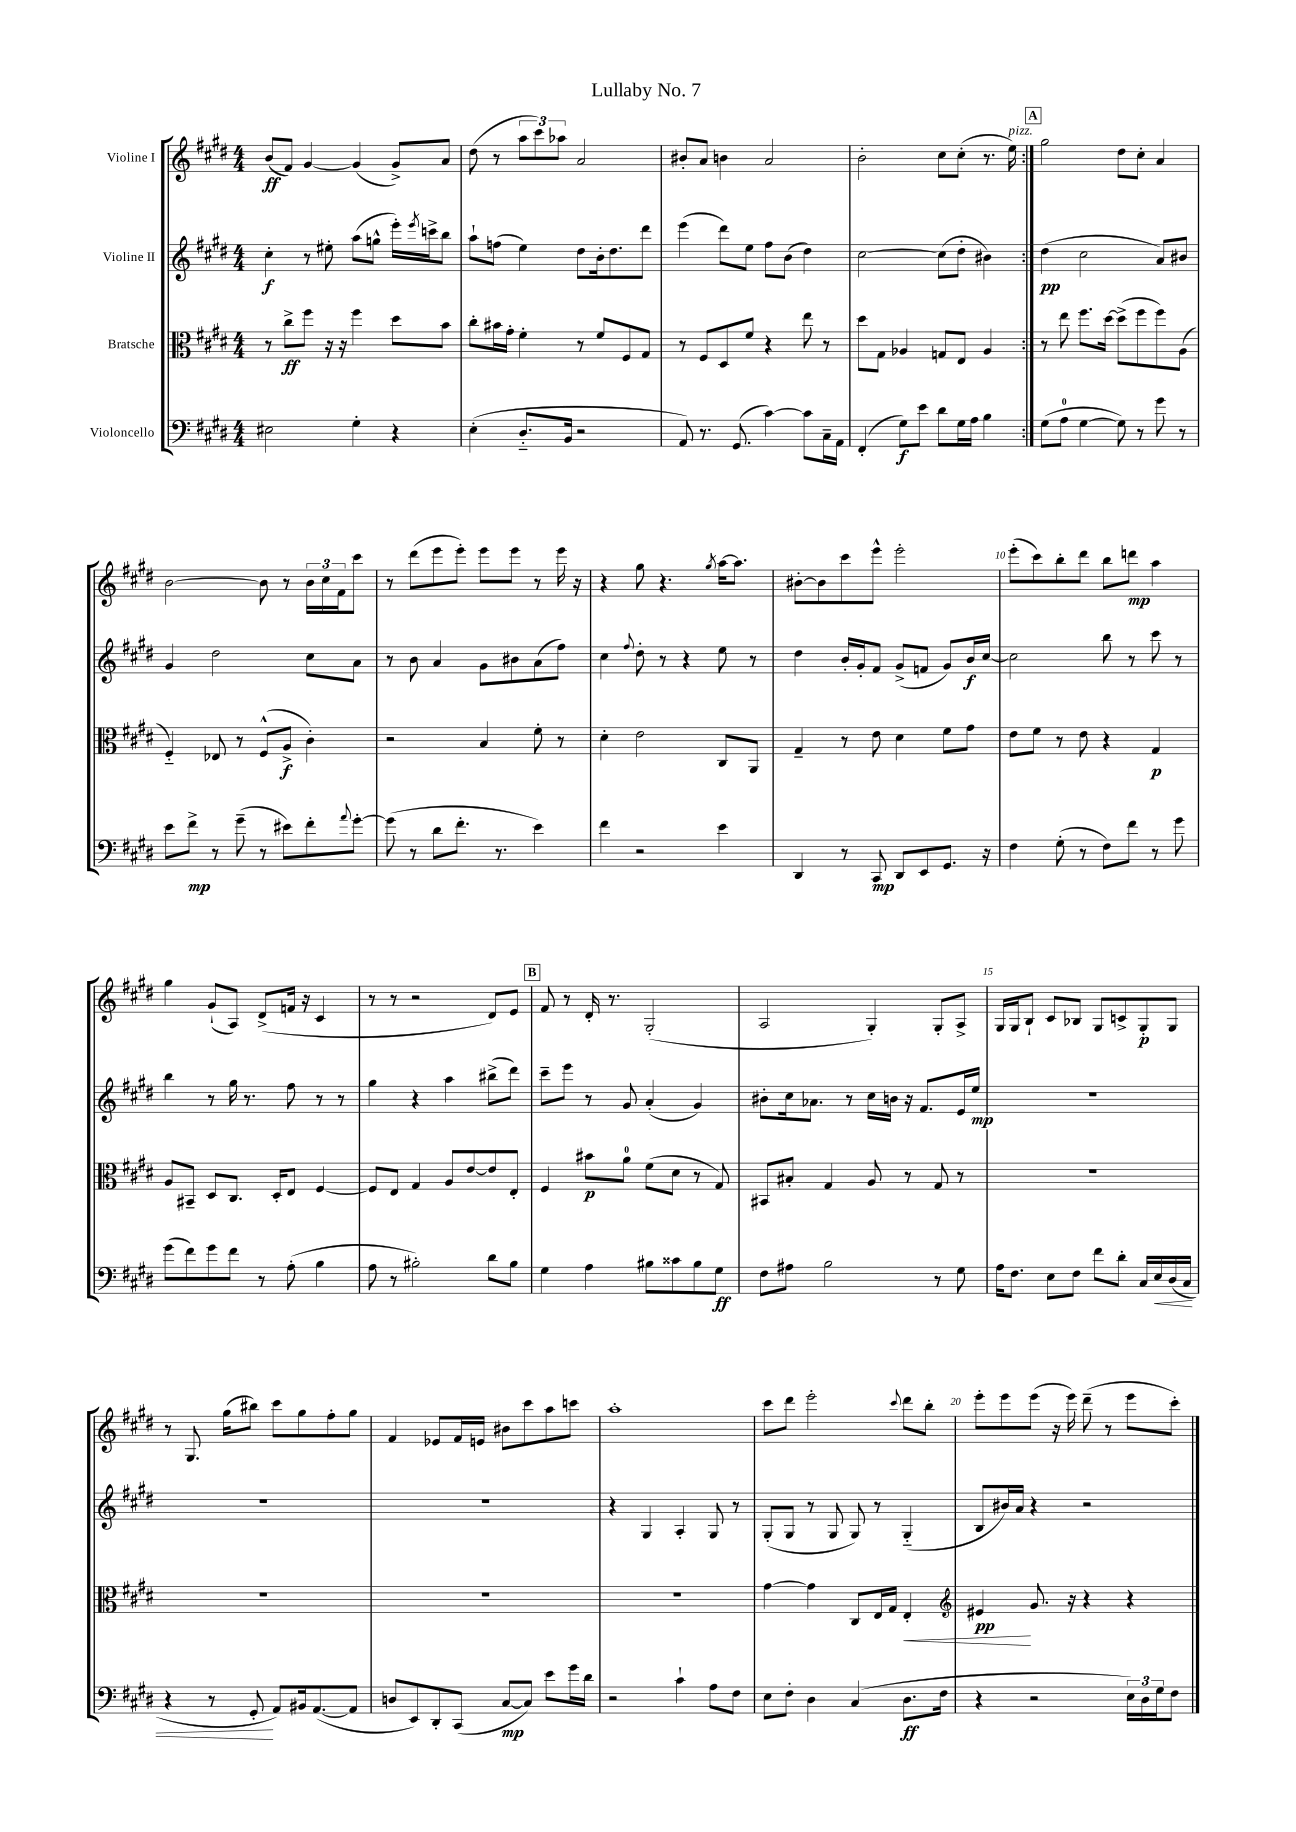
\header { title = "Lullaby No. 7" }
<<
\new StaffGroup <<
\new Staff = "s0" \with { instrumentName = "Violine I" } {
    \clef treble \key e \major \numericTimeSignature \time 4/4
    \repeat volta 2 { b'8\ff( fis'8) gis'4~ gis'4( gis'8->) a'8 |
    dis''8( r8 \tuplet 3/2 { a''8 cis'''8) aes''8 } a'2 |
    bis'8-. a'8 b'4 a'2 |
    b'2-. cis''8 cis''8-.( r8. e''16^\markup { \italic "pizz." }) | }
    \mark \markup { \box "A" } gis''2 dis''8 cis''8-. a'4 |
    b'2~ b'8 r8 \tuplet 3/2 { b'16 cis''16 fis'16 } cis'''8 |
    r8 dis'''8( e'''8 e'''8-.) e'''8 e'''8 r8 e'''16 r16 |
    r4 gis''8 r4. \acciaccatura { gis''8 } a''16~ a''8. |
    bis'8~-. bis'8 cis'''8 e'''8-^ e'''2-. |
    e'''8-.( cis'''8) b''8-. dis'''8 b''8 d'''8\mp a''4 |
    gis''4 gis'8-!( a8) dis'8->( f'16 r16 cis'4 |
    r8 r8 r2 dis'8) e'8 |
    \mark \markup { \box "B" } fis'8 r8 dis'16-. r8. gis2-.( |
    a2 gis4-.) gis8-. a8-> |
    gis16 gis16 b8-! cis'8 bes8 gis8 c'8-> gis8-.\p gis8 |
    r8 gis8. gis''16( bis''8) cis'''8 gis''8 fis''8-. gis''8 |
    fis'4 ees'8 fis'16 e'16 bis'8 cis'''8 a''8 c'''8 |
    a''1-. |
    cis'''8 dis'''8 e'''2-. \appoggiatura { cis'''8 } dis'''8 b''8-. |
    e'''8-. e'''8 e'''8( r16 e'''16) dis'''8--( r8 e'''8 cis'''8-.) \bar "|." |
}
\new Staff = "s1" \with { instrumentName = "Violine II" } {
    \clef treble \key e \major \numericTimeSignature \time 4/4
    \repeat volta 2 { cis''4-.\f r8 eis''8-. a''8( g''8-^ e'''16-.) \acciaccatura { e'''8 } c'''16-> b''8 |
    a''8-! f''8( e''4) dis''8 b'16-. dis''8. dis'''8 |
    e'''4( dis'''8) e''8 fis''8 b'8( dis''4) |
    cis''2~ cis''8( dis''8-. bis'4) | }
    \mark \markup { \box "A" } dis''4\pp( cis''2 a'8) bis'8 |
    gis'4 dis''2 cis''8 a'8 |
    r8 b'8 a'4 gis'8 bis'8 a'8( fis''8) |
    cis''4 \appoggiatura { fis''8 } dis''8-. r8 r4 e''8 r8 |
    dis''4 b'16-. gis'16-. fis'8 gis'8->( f'8 gis'8) b'16\f cis''16~ |
    cis''2 b''8 r8 cis'''8 r8 |
    b''4 r8 gis''16 r8. fis''8 r8 r8 |
    gis''4 r4 a''4 bis''8->( dis'''8) |
    \mark \markup { \box "B" } cis'''8-- e'''8 r8 gis'8 a'4-.( gis'4) |
    bis'8-. cis''16 aes'8. r8 cis''16 b'16 r16 fis'8. e'16 e''16\mp |
    R1 |
    R1 |
    R1 |
    r4 gis4 a4-. gis8 r8 |
    gis8-.( gis8 r8 gis8 gis8) r8 gis4-_( |
    b8 bis'16) a'16 r4 r2 \bar "|." |
}
\new Staff = "s2" \with { instrumentName = "Bratsche" } {
    \clef alto \key e \major \numericTimeSignature \time 4/4
    \repeat volta 2 { r8 cis''8->\ff fis''8 r16 r16 fis''4 dis''8 b'8 |
    cis''8-. bis'16 gis'16-. fis'4-. r8 fis'8 fis8 gis8 |
    r8 fis8 dis8 fis'8 r4 e''8 r8 |
    dis''8 gis8 aes4 g8 e8 aes4 | }
    \mark \markup { \box "A" } r8 e''8 fis''8. dis''16~ dis''8->( fis''8 fis''8) a8( |
    fis4-_) ees8 r8 fis8-^( a8->\f cis'4-.) |
    r2 b4 fis'8-. r8 |
    dis'4-. e'2 cis8 a,8 |
    gis4-- r8 e'8 dis'4 fis'8 gis'8 |
    e'8 fis'8 r8 e'8 r4 gis4\p |
    a8 bis,8-- dis8 cis8. dis16-. e8 fis4~ |
    fis8 e8 gis4 a8 e'8~ e'8 e8-. |
    \mark \markup { \box "B" } fis4 bis'8\p a'8-0 fis'8( dis'8 r8 gis8) |
    bis,8 bis8-. gis4 a8 r8 gis8 r8 |
    R1 |
    R1 |
    R1 |
    R1 |
    gis'4~ gis'4 cis8 e16 gis16 e4-.\< |
    \clef treble eis'4\pp\! gis'8. r16 r4 r4 \bar "|." |
}
\new Staff = "s3" \with { instrumentName = "Violoncello" } {
    \clef bass \key e \major \numericTimeSignature \time 4/4
    \repeat volta 2 { eis2 gis4-. r4 |
    e4-.( dis8.-_ b,16 r2 |
    a,8) r8. gis,8.( cis'4~) cis'8 cis16-- a,16 |
    fis,4-.( gis8\f) e'8 dis'8 gis16 a16 b4 | }
    \mark \markup { \box "A" } gis8( a8-0 gis4~ gis8) r8 gis'8 r8 |
    e'8 fis'8->\mp r8 gis'8--( r8 eis'8) fis'8-. \appoggiatura { a'8 } gis'8~-. |
    gis'8( r8 dis'8 fis'8.-. r8. e'4) |
    fis'4 r2 e'4 |
    dis,4 r8 cis,8\mp dis,8 e,8 gis,8. r16 |
    fis4 gis8-.( r8 fis8) fis'8 r8 gis'8 |
    gis'8( fis'8) gis'8 fis'8 r8 a8-.( b4 |
    a8 r8 bis2-.) dis'8 bis8 |
    \mark \markup { \box "B" } gis4 a4 bis8 cisis'8 bis8 gis8\ff |
    fis8 ais8 b2 r8 gis8 |
    a16 fis8. e8 fis8 fis'8 dis'8-. cis16 e16\< dis16( cis16 |
    r4 r8 gis,8-.\! a,8) bis,16 a,8.~( a,8 |
    d8 e,8) dis,8-. cis,8( cis8~\mp cis8) e'8 gis'16 dis'16 |
    r2 cis'4-! a8 fis8 |
    e8 fis8-. dis4 cis4( dis8.\ff fis16 |
    r4 r2 \tuplet 3/2 { e16) dis16 gis16 } fis8 \bar "|." |
}
>>
>>
\layout { \context { \Score \override BarNumber.break-visibility = ##(#f #t #t) barNumberVisibility = #(every-nth-bar-number-visible 5) } }
